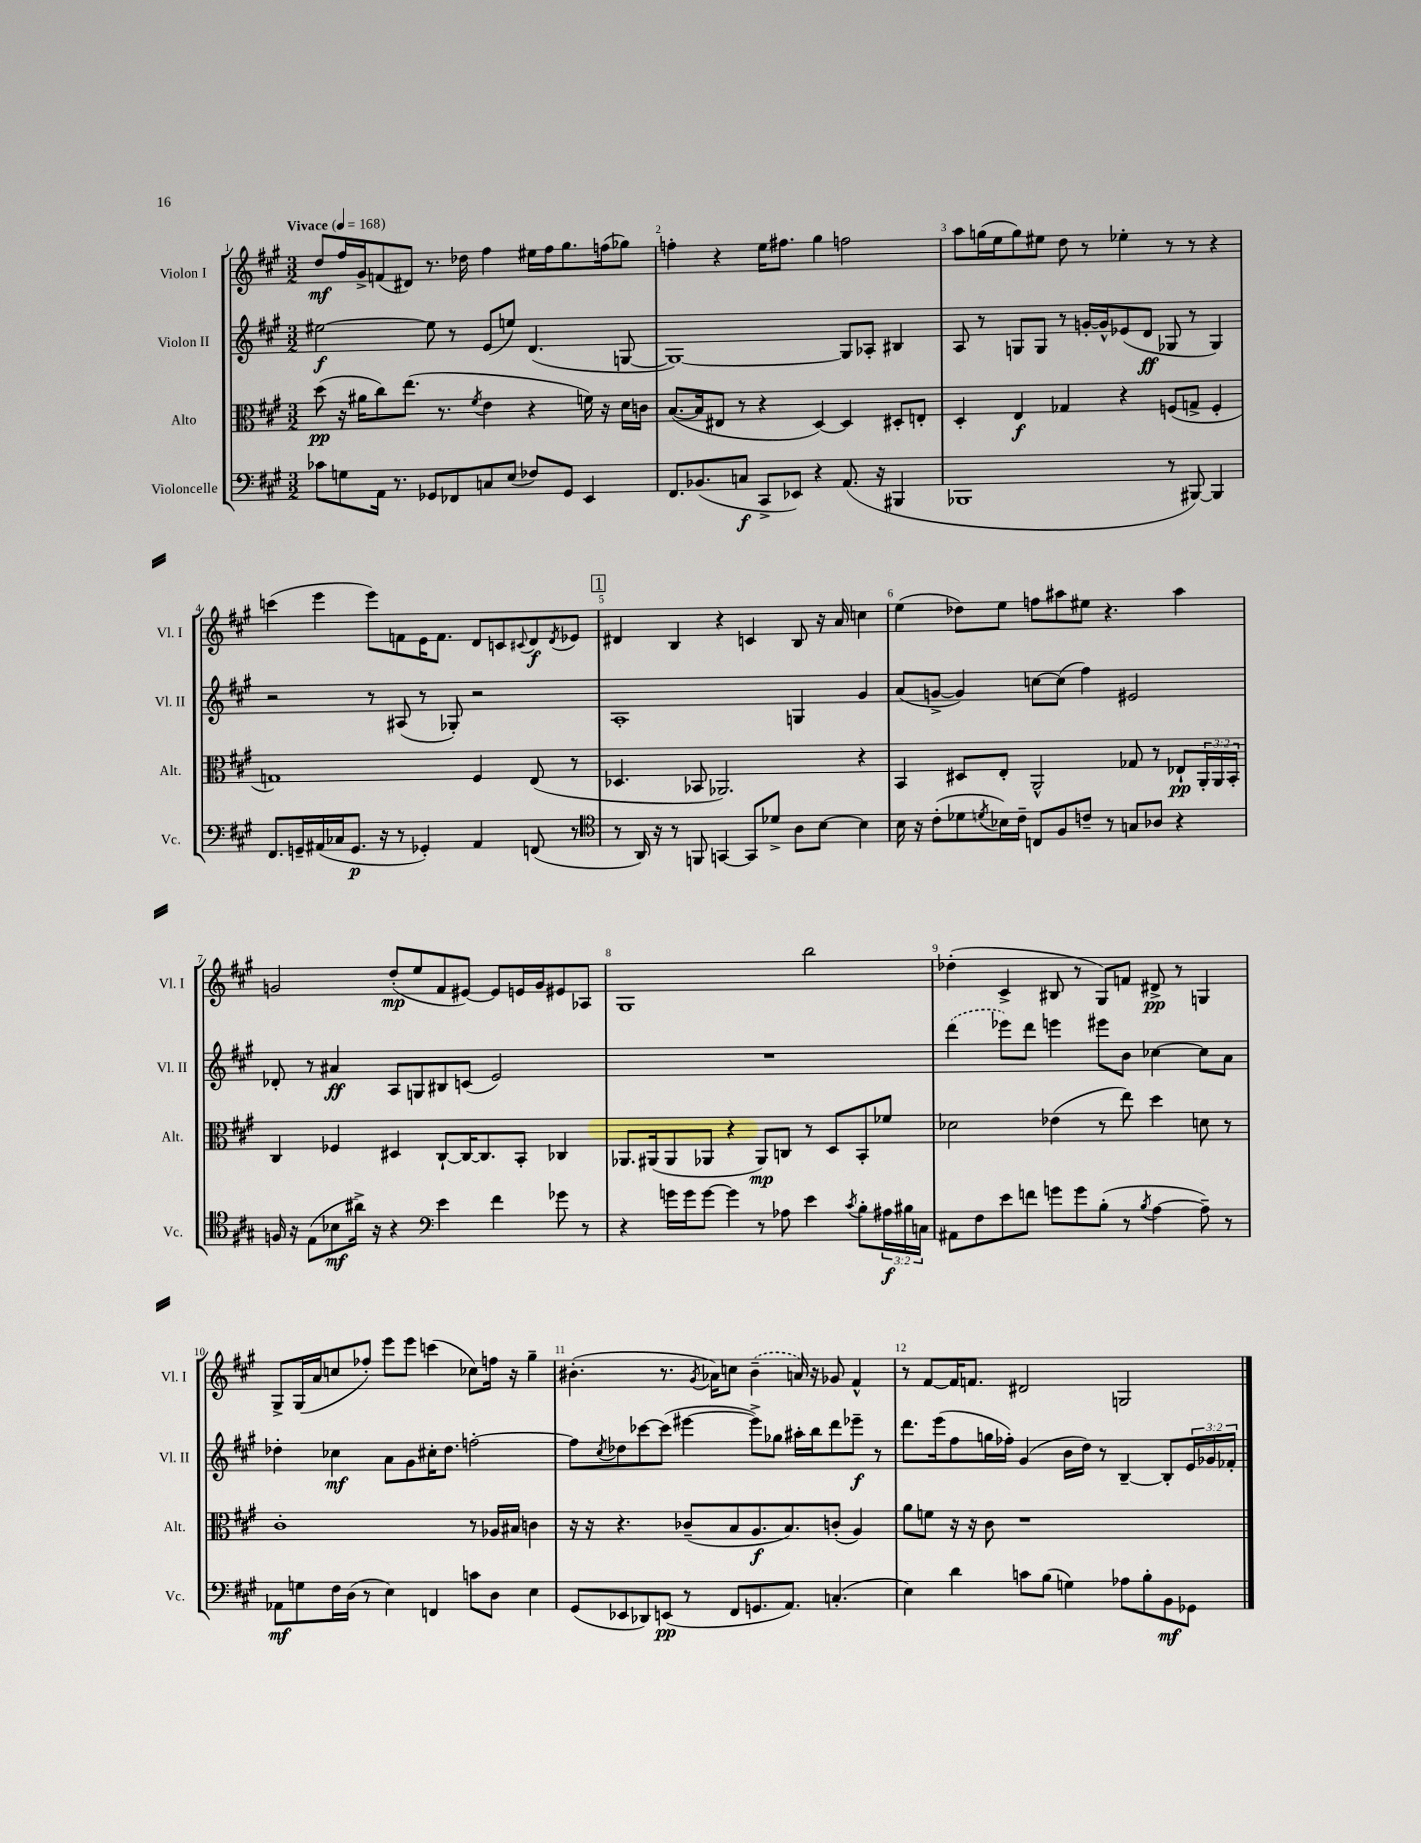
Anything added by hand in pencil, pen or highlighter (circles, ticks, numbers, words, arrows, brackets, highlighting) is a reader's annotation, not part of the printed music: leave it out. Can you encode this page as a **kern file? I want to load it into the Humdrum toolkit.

**kern	**dynam	**kern	**dynam	**kern	**dynam	**kern	**dynam
*part4	*part4	*part3	*part3	*part2	*part2	*part1	*part1
*staff4	*staff4	*staff3	*staff3	*staff2	*staff2	*staff1	*staff1
*I"Violoncelle	*	*I"Alto	*	*I"Violon II	*	*I"Violon I	*
*I'Vc.	*	*I'Alt.	*	*I'Vl. II	*	*I'Vl. I	*
*clefF4	*	*clefC3	*	*clefG2	*	*clefG2	*
*k[f#c#g#]	*	*k[f#c#g#]	*	*k[f#c#g#]	*	*k[f#c#g#]	*
*M3/2	*	*M3/2	*	*M3/2	*	*M3/2	*
*MM168	*	*MM168	*	*MM168	*	*MM168	*
=1	=1	=1	=1	=1	=1	=1	=1
!	!	!	!	!	!	!LO:TX:a:B:t=Vivace	!
8c-X\L	.	(8dd\	pp	[2ee#X\	f	8dd/L	mf
8Gn\	.	16r	.	.	.	16ff#/L	.
.	.	16a#X\KL	.	.	.	16g#^/J	.
16AA\Jk	.	8cc#\)	.	.	.	(8fn/	.
8.r	.	.	.	.	.	.	.
.	.	(8.ee\J	.	.	.	8d#X/J)	.
8GG-X/L	.	.	.	8ee#\]	.	8.r	.
.	.	8.r	.	.	.	.	.
8FF-X/	.	.	.	8r	.	.	.
.	.	.	.	.	.	16dd-X\	.
.	.	8qf#/	.	.	.	.	.
8Cn/	.	4e\	.	(8e/L	.	4ff#\	.
(8E/J	.	.	.	8een/J)	.	.	.
8F-X/L)	.	4r	.	(4.d/	.	16ee#X\LL	.
.	.	.	.	.	.	16ff#\J	.
8GG-/J	.	.	.	.	.	8.gg#\	.
4EE/	.	16fn\)	.	.	.	.	.
.	.	16r	.	.	.	(16ffn\k	.
.	.	16d\LL	.	[8Gn/	.	8gg-X\J)	.
.	.	16cn\JJ	.	.	.	.	.
=2	=2	=2	=2	=2	=2	=2	=2
8.FF#/L	.	([8.B/L	.	1G_)	.	4ffn'\	.
(8.BB-X/	.	16B/k]	.	.	.	.	.
.	.	8E#X/J	.	.	.	4r	.
8Cn/J	f	8r	.	.	.	.	.
8CC#^/L	.	4r	.	.	.	16ee\KL	.
.	.	.	.	.	.	8.ff#X\J	.
8EE-X/J)	.	.	.	.	.	.	.
4r	.	[4D/)	.	.	.	4gg#\	.
(8.AA/	.	4D/]	.	8G/L]	.	2ffn\	.
.	.	.	.	8A-X'/J	.	.	.
16r	.	.	.	.	.	.	.
4BBB#X/	.	8D#X'/L	.	4B#X/	.	.	.
.	.	8En'/J	.	.	.	.	.
=3	=3	=3	=3	=3	=3	=3	=3
1BBB-X	.	4D'/	.	8A/	.	8aa\L	.
.	.	.	.	8r	.	(16ggn\L	.
.	.	.	.	.	.	16ee\J	.
.	.	4E/	f	8Gn/L	.	8gg\)	.
.	.	.	.	8G/J	.	8ee#X\J	.
.	.	4G-X/	.	8r	.	8dd\	.
.	.	.	.	[16gn'/LL	.	8r	.
.	.	.	.	16g^^/J]	.	.	.
.	.	4r	.	(8e-X/	.	4ee-X'\	.
.	.	.	.	8d/J	ff	.	.
8r	.	(8Fn/L	.	8G-X/	.	8r	.
[8BBB#X/)	.	8Gn^/J	.	8r	.	8r	.
4BBB#/]	.	4F'/	.	4G-/)	.	4r	.
!!LO:LB:g=z
=4	=4	=4	=4	=4	=4	=4	=4
8.FF#/L	.	1Gn)	.	2r	.	(4cccn\	.
16GGn~/L	.	.	.	.	.	.	.
(16AA#X/	.	.	.	.	.	4eee\	.
16C-X/J	.	.	.	.	.	.	.
8.GG/J	p	.	.	.	.	.	.
.	.	.	.	8r	.	8eee\L)	.
16r	.	.	.	.	.	.	.
8r	.	.	.	(8A#X/	.	8fn\	.
4GG-X'/)	.	.	.	8r	.	16e\K	.
.	.	.	.	.	.	8.f\J	.
.	.	.	.	8G-X'/)	.	.	.
4AA#/	.	4F#/	.	2r	.	8d/L	.
.	.	.	.	.	.	8cn/	.
.	.	.	.	.	.	8qqc#X/	.
(8FFn/	.	(8E/	.	.	.	8d/	f
.	.	.	.	.	.	8qd/	.
8r	.	8r	.	.	.	8e-X/J	.
!!LO:REH:place=s1:t=1
=5	=5	=5	=5	=5	=5	=5	=5
*clefC4	*	*	*	*	*	*	*
8r	.	4.D-X/	.	1A'	.	4d#X/	.
16AA/)	.	.	.	.	.	.	.
16r	.	.	.	.	.	.	.
8r	.	.	.	.	.	4B/	.
8FFn/	.	8BB-X/	.	.	.	.	.
[4GGn/	.	2.AA-X/)	.	.	.	4r	.
8GG/L]	.	.	.	.	.	4cn/	.
8d-X^/J	.	.	.	.	.	.	.
8A\L	.	.	.	4Gn/	.	8B/	.
[8B\J	.	.	.	.	.	16r	.
.	.	.	.	.	.	16a/	.
4B\]	.	4r	.	4g#/	.	4ccn\	.
=6	=6	=6	=6	=6	=6	=6	=6
16B\	.	4BB/	.	(8a/L	.	(4ee\	.
16r	.	.	.	.	.	.	.
(8c#'\L	.	.	.	[8gn^/J	.	.	.
8d-X\	.	8D#X/L	.	4g/])	.	8dd-X\L)	.
8qdn/	.	.	.	.	.	.	.
16B-X\L)	.	8E'/J	.	.	.	8ee\J	.
16c#~\JJ	.	.	.	.	.	.	.
8Cn/L	.	2AA^^/	.	[8ccn\L	.	8ffn\L	.
8F#/	.	.	.	(8cc\J]	.	8aa#X\	.
8cn~/J	.	.	.	4ff#\)	.	8ee#X\J	.
8r	.	.	.	.	.	4.r	.
8Gn/L	.	8G-X/	.	2e#X/	.	.	.
8A-X/J	.	8r	.	.	.	.	.
4r	.	8E-X`/L	pp	.	.	4aa#\	.
.	.	24AA'/L	.	.	.	.	.
.	.	24AA/	.	.	.	.	.
.	.	24BB'/JJ	.	.	.	.	.
!!LO:LB:g=z
=7	=7	=7	=7	=7	=7	=7	=7
16Fn/	.	4C#/	.	8d-X'/	.	2gn/	.
16r	.	.	.	.	.	.	.
(8E\L	.	.	.	8r	.	.	.
8B-X\	mf	4F-X/	.	4a#X/	ff	.	.
16a#X^\Jk)	.	.	.	.	.	.	.
16r	.	.	.	.	.	.	.
4r	.	4D#X/	.	8A/L	.	(8dd'/L	mp
.	.	.	.	8Gn/	.	8ee/	.
*clefF4	*	*	*	*	*	*	*
4e\	.	[8C#`/L	.	8B#X/	.	8f#/	.
.	.	16C#/K_	.	(8cn/J	.	[8e#X/J)	.
.	.	8.C#/]	.	.	.	.	.
4f#\	.	.	.	2e/)	.	8e#/L]	.
.	.	8BB'/J	.	.	.	16en/L	.
.	.	.	.	.	.	16g/J	.
8g-X\	.	4C-X/	.	.	.	8e#X/	.
8r	.	.	.	.	.	8A-X/J	.
=8	=8	=8	=8	=8	=8	=8	=8
4r	.	8.AA-X/L	.	1.r	.	1G#	.
.	.	(16AA#X/k	.	.	.	.	.
16gn\LL	.	8AA#/	.	.	.	.	.
16g\J	.	.	.	.	.	.	.
[8g\J	.	8AA-X/J	.	.	.	.	.
4g\]	.	4r	.	.	.	.	.
8r	.	8AA-/L)	mp	.	.	.	.
8A-X\	.	8Cn/J	.	.	.	.	.
4e\	.	8r	.	.	.	2bb\	.
.	.	8D/L	.	.	.	.	.
8qc#/	.	.	.	.	.	.	.
8B'\L	.	8BB'/	.	.	.	.	.
24A#X\L	f	8f-X/J	.	.	.	.	.
24B#X\	.	.	.	.	.	.	.
24Cn\JJ	.	.	.	.	.	.	.
=9	=9	=9	=9	=9	=9	=9	=9
8AA#X\L	.	2d-X\	.	(4ddd\	.	(4dd-X'\	.
8F#\	.	.	.	.	.	.	.
8e\	.	.	.	8eee-X\L)	.	4c#^/	.
8fn\J	.	.	.	8ddd\J	.	.	.
8gn\L	.	(4e-X\	.	4eeen\	.	8B#X/	.
8g\	.	.	.	.	.	8r	.
(8B'\J	.	8r	.	8eee#X\L	.	8G#/L)	.
8r	.	8ee\)	.	8b\J	.	8fn/J	.
8qB/	.	.	.	.	.	.	.
[4A\	.	4dd\	.	[4cc-X\	.	8d#X^/	pp
.	.	.	.	.	.	8r	.
8A~\])	.	8dn\	.	8cc-\L]	.	4Gn/	.
8r	.	8r	.	8a\J	.	.	.
!!LO:LB:g=z
=10	=10	=10	=10	=10	=10	=10	=10
8AA-X\L	mf	1c#'	.	4dd-X'\	.	8G#^/L	.
8Gn\	.	.	.	.	.	(16G#/L	.
.	.	.	.	.	.	16a/J	.
16F#\L	.	.	.	4cc-X\	mf	8ccn/	.
(16D\JJ	.	.	.	.	.	.	.
8r	.	.	.	.	.	8ff-X'/J)	.
4E\)	.	.	.	8a\L	.	8eee\L	.
.	.	.	.	8g#\	.	8eee\J	.
4FFn/	.	.	.	16cc#X'\K	.	(4cccn\	.
.	.	.	.	8.dd-\J	.	.	.
8cn\L	.	8r	.	[2ffn'\	.	8cc-X\L)	.
8D\J	.	16A-X/LL	.	.	.	16ffn\Jk	.
.	.	16B#X/JJ	.	.	.	16r	.
4E\	.	4cn\	.	.	.	4gg#~\	.
=11	=11	=11	=11	=11	=11	=11	=11
(8GG#/L	.	16r	.	8ff\L]	.	(4.b#X'\	.
.	.	16r	.	.	.	.	.
.	.	.	.	8qcc#/	.	.	.
8EE-X/	.	4.r	.	8dd-X\	.	.	.
8DD-X/)	.	.	.	[8ccc-X\	.	.	.
(8EEn/J	pp	.	.	(8ccc-\J]	.	8.r	.
8r	.	(8c-X~/L	.	[4eee#X\	.	.	.
.	.	.	.	.	.	8qg#/	.
.	.	.	.	.	.	16a-X\KL)	.
8FF#/L	.	8B/	.	.	.	8ccn\J	.
8.GGn/	.	8.A/	f	8eee#^\L])	.	(4b#~\	.
.	.	.	.	8gg-X\J	.	.	.
8.AA/J)	.	8.B/)	.	.	.	.	.
.	.	.	.	16aa#X'\LL	.	16an/)	.
.	.	.	.	16bb\J	.	16r	.
(4.Cn'/	.	(8cn'/J	.	8ddd\	.	8g-X/	.
.	.	4A/)	.	8eee-X~\J	f	4f#^^/	.
.	.	.	.	8r	.	.	.
=12	=12	=12	=12	=12	=12	=12	=12
4E\)	.	8a\L	.	8.ddd\L	.	8r	.
.	.	8fn\J	.	.	.	[8f#/L	.
.	.	.	.	(16eee\k	.	.	.
4d\	.	16r	.	8ff#\	.	16f#/K]	.
.	.	16r	.	.	.	8.fn/J	.
.	.	8c#\	.	16ggn\L	.	.	.
.	.	.	.	16ff-X'\JJ)	.	.	.
8cn\L	.	1r	.	(4g#/	.	2d#X/	.
(8B\J	.	.	.	.	.	.	.
4Gn\)	.	.	.	16b\LL	.	.	.
.	.	.	.	16dd\JJ)	.	.	.
.	.	.	.	8r	.	.	.
8A-X\L	.	.	.	[4B~/	.	2Gn/	.
8B'\	.	.	.	.	.	.	.
8BB\	mf	.	.	8B'/L]	.	.	.
8GG-X\J	.	.	.	24e/L	.	.	.
.	.	.	.	24g-X/	.	.	.
.	.	.	.	24f-X'/JJ	.	.	.
==	==	==	==	==	==	==	==
*-	*-	*-	*-	*-	*-	*-	*-
